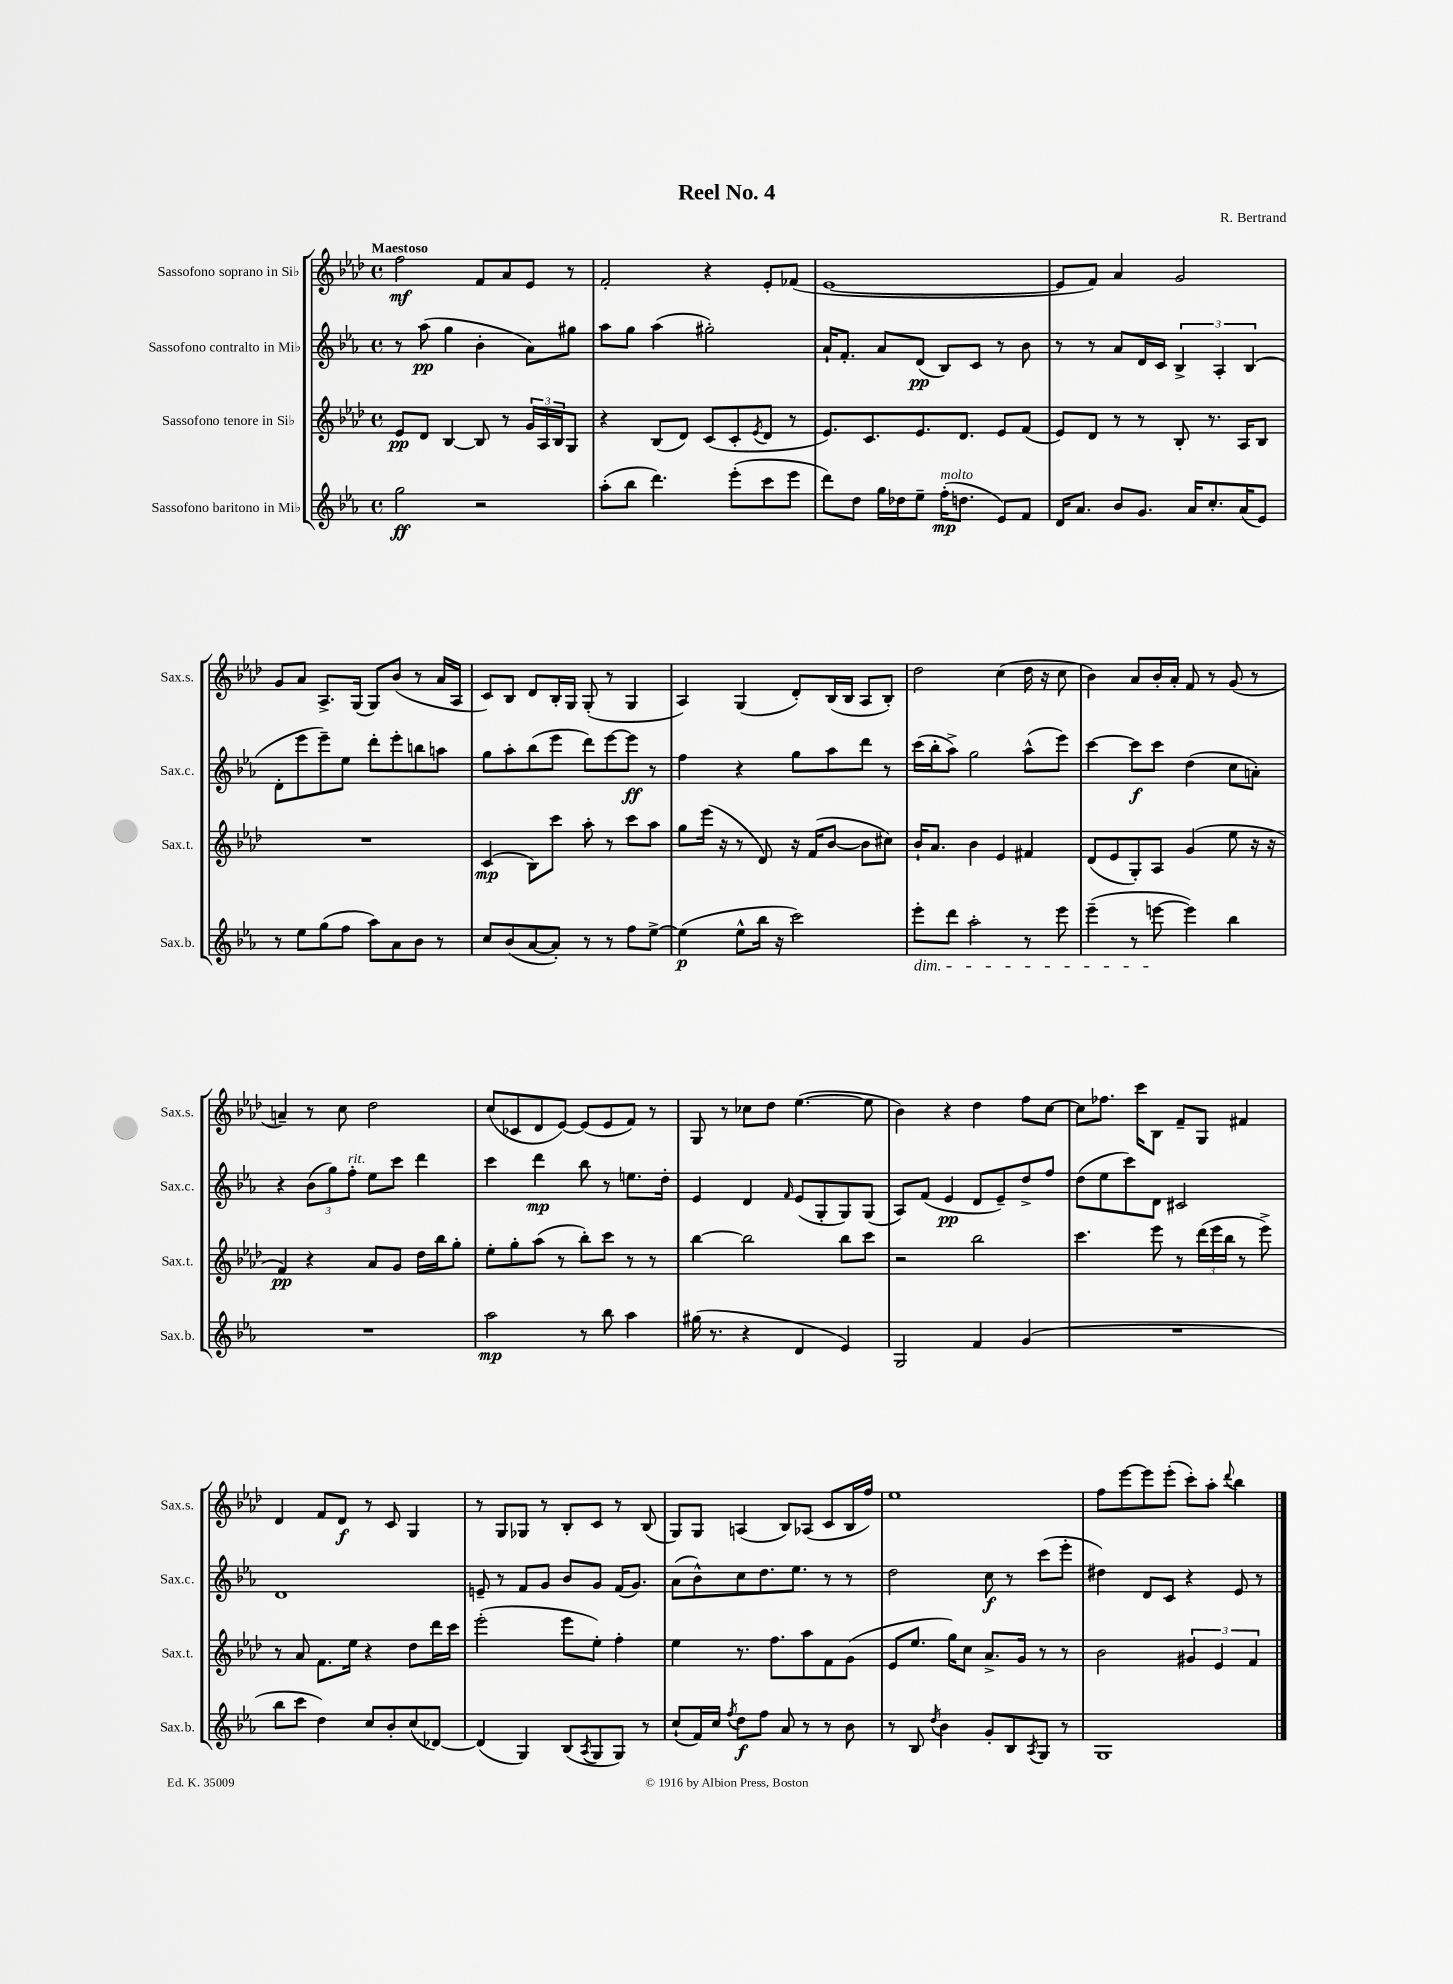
\header { title = "Reel No. 4" composer = "R. Bertrand" }
<<
\new StaffGroup <<
\new Staff = "s0" \with { instrumentName = "Sassofono soprano in Sib" shortInstrumentName = "Sax.s." } {
    \clef treble \key aes \major \defaultTimeSignature \time 4/4 \tempo "Maestoso"
    f''2\mf f'8 aes'8 ees'8 r8 |
    f'2-. r4 ees'8-. fes'8( |
    ees'1~ |
    ees'8 f'8) aes'4 g'2 |
    g'8 aes'8 aes8.-> g16( g8) bes'8( r8 aes'16 aes16 |
    c'8) bes8 des'8 bes16-. g16 g8-.( r8 g4 |
    aes4) g4( des'8-.) bes16( bes16 aes8 bes8-.) |
    des''2 c''4( des''16 r16 c''8 |
    bes'4) aes'8 bes'16-. aes'16-. f'8 r8 g'8( r8 |
    a'4--) r8 c''8 des''2 |
    c''8( ces'8 des'8 ees'8~) ees'8( ees'8 f'8) r8 |
    g8 r8 ces''8 des''8 ees''4.~( ees''8 |
    bes'4) r4 des''4 f''8 c''8~ |
    c''8 fes''8. c'''16 bes8 f'8-- g8 fis'4 |
    des'4 f'8 des'8\f r8 c'8 g4 |
    r8 g8 ges8 r8 bes8-. c'8 r8 bes8( |
    g8) g8 a4( bes8) aes8( c'8 bes16 f''16) |
    ees''1 |
    f''8 ees'''8~ ees'''8 ees'''8-.( c'''8-.) aes''8-. \appoggiatura { des'''8 } bes''4 \bar "|." |
}
\new Staff = "s1" \with { instrumentName = "Sassofono contralto in Mib" shortInstrumentName = "Sax.c." } {
    \clef treble \key ees \major \defaultTimeSignature \time 4/4
    r8 aes''8\pp( g''4 bes'4-. aes'8) gis''8 |
    aes''8 g''8 aes''4( gis''2-.) |
    aes'16-! f'8.-. aes'8 d'8\pp( bes8) c'8 r8 bes'8 |
    r8 r8 aes'8 d'16 c'16 \tuplet 3/2 { bes4-> aes4-. bes4( } |
    d'8-. ees'''8 ees'''8--) ees''8 d'''8-. ees'''8-. b''8 a''8 |
    g''8 aes''8-. bes''8( ees'''8 d'''8) ees'''8~ ees'''8\ff r8 |
    f''4 r4 g''8 aes''8 d'''8 r8 |
    c'''16( bes''16-. aes''8->) g''2 aes''8-^( ees'''8) |
    c'''4~ c'''8\f c'''8 d''4( c''8 a'8-.) |
    r4 \tuplet 3/2 { bes'8( g''8) f''8-.^\markup { \italic "rit." } } ees''8 c'''8 d'''4 |
    c'''4 d'''4\mp bes''8 r8 e''8. d''16-. |
    ees'4 d'4 \grace { f'16 } ees'8( g8-. g8) g8( |
    aes8) f'8( ees'4\pp d'8 ees'8--) d''8-> f''8 |
    d''8( ees''8 c'''8) d'8 cis'2 |
    d'1 |
    e'8-- r8 f'8 g'8 bes'8 g'8 f'16( g'8.) |
    aes'8( bes'8-^) c''8 d''8. ees''8. r8 r8 |
    d''2 c''8\f r8 c'''8( ees'''8-. |
    dis''4) d'8 c'8 r4 ees'8 r8 \bar "|." |
}
\new Staff = "s2" \with { instrumentName = "Sassofono tenore in Sib" shortInstrumentName = "Sax.t." } {
    \clef treble \key aes \major \defaultTimeSignature \time 4/4
    ees'8\pp des'8 bes4~ bes8 r8 \tuplet 3/2 { g'16 aes16 bes16 } g8 |
    r4 bes8( des'8) c'8( c'8-. \acciaccatura { ees'8 } des'8 r8 |
    ees'8.) c'8. ees'8. des'8. ees'8 f'8( |
    ees'8) des'8 r8 r8 bes8-. r8. aes16 bes8 |
    R1 |
    c'4\mp( bes8) c'''8 aes''8-. r8 c'''8 aes''8 |
    g''8 ees'''16( r16 r8 des'8) r16 f'16( bes'8~ bes'8 cis''8) |
    bes'16-! aes'8. bes'4 ees'4 fis'4 |
    des'8( ees'8 g8-.) aes8 g'4( ees''8 r16 r16 |
    f'4\pp) r4 aes'8 g'8 des''16 bes''16 g''8-. |
    ees''8-. g''8-. aes''8( r8 bes''8-.) c'''8 r8 r8 |
    bes''4~ bes''2 bes''8 c'''8 |
    r2 bes''2 |
    c'''4. ees'''8 r8 \tuplet 3/2 { des'''16( ees'''16 bes''16 } r8 ees'''8->) |
    r8 aes'8 f'8. ees''16 r4 des''8 des'''16 c'''16 |
    ees'''2-.( ees'''8 ees''8-.) f''4-. |
    ees''4 r8. f''8. aes''8 f'8 g'8( |
    ees'8 ees''8. g''16) c''8 aes'8.-> g'16 r8 r8 |
    bes'2 \tuplet 3/2 { gis'4 ees'4 f'4 } \bar "|." |
}
\new Staff = "s3" \with { instrumentName = "Sassofono baritono in Mib" shortInstrumentName = "Sax.b." } {
    \clef treble \key ees \major \defaultTimeSignature \time 4/4
    g''2\ff r2 |
    aes''8-.( bes''8 d'''4.) ees'''8-.( c'''8 ees'''8 |
    d'''8) d''8 g''16 des''16 ees''8-- f''16-.\mp^\markup { \italic "molto" }( d''8. ees'8) f'8 |
    d'16 aes'8. bes'8 g'8. aes'16 c''8.-. aes'16( ees'8) |
    r8 ees''8 g''8( f''8 aes''8) aes'8 bes'8 r8 |
    c''8 bes'8( aes'8~ aes'8-.) r8 r8 f''8 ees''8~-> |
    ees''4\p( ees''8-^ bes''16 r16 c'''2) |
    ees'''8-.\dim d'''8 aes''2-. r8 ees'''8 |
    ees'''4--( r8 e'''8~\! e'''4) bes''4 |
    R1 |
    aes''2\mp r8 bes''8 aes''4 |
    gis''16( r8. r4 d'4 ees'4) |
    g2 f'4 g'4( |
    R1 |
    bes''8 c'''8 d''4) c''8 bes'8-. c''8( des'8~) |
    des'4( g4) bes8( \acciaccatura { aes8 } g8 g8) r8 |
    c''8-!( f'16) c''16 \acciaccatura { f''8 } d''8\f f''8 aes'8 r8 r8 bes'8 |
    r8 bes8 \acciaccatura { d''8 } bes'4 g'8-. bes8 \acciaccatura { aes8 } g8 r8 |
    g1 \bar "|." |
}
>>
>>
\layout { \context { \Score \remove "Bar_number_engraver" } }
